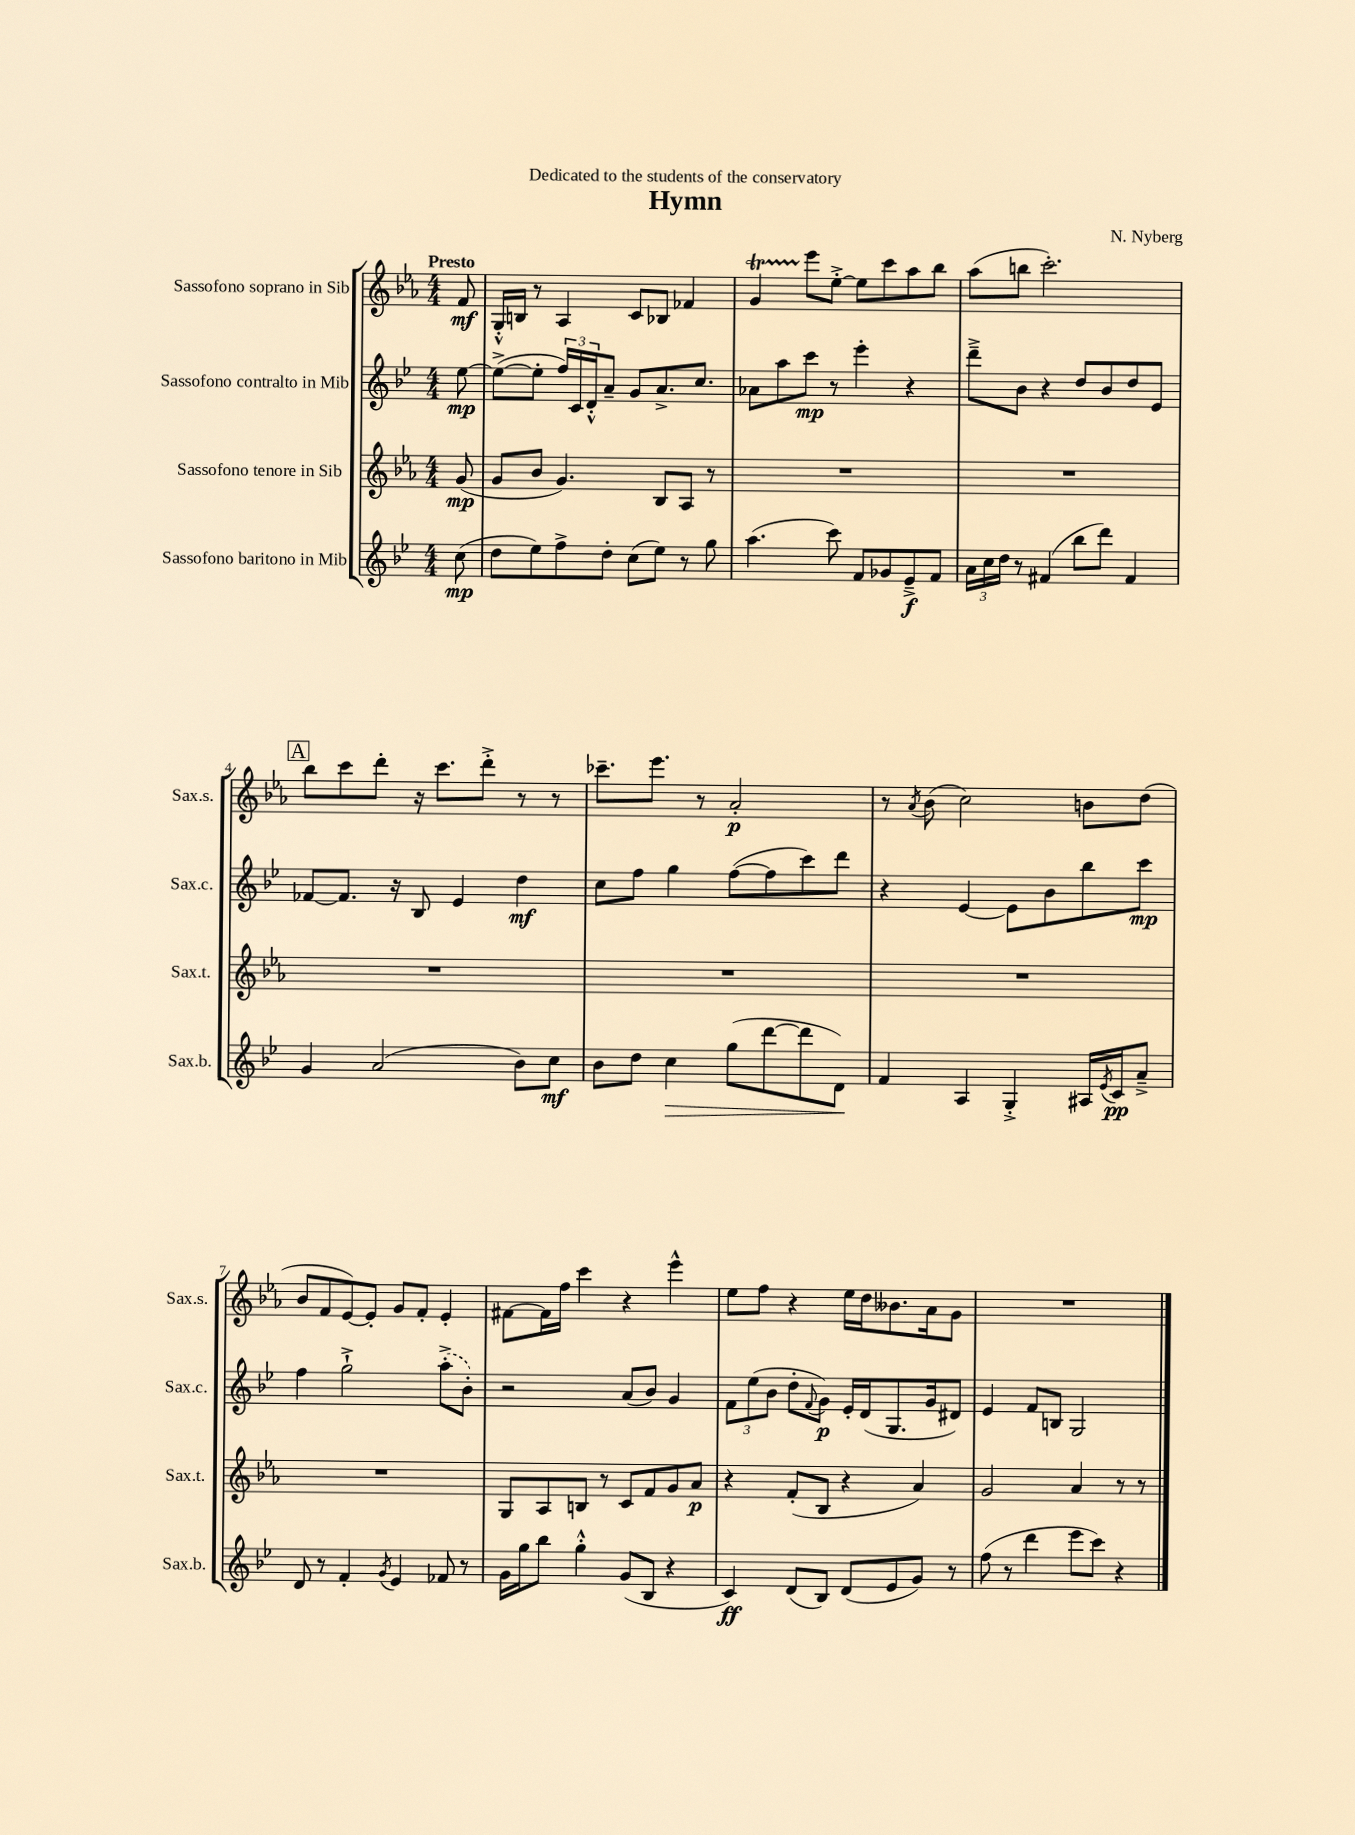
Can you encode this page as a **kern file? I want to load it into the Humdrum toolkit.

**kern	**dynam	**kern	**dynam	**kern	**dynam	**kern	**dynam
*part4	*part4	*part3	*part3	*part2	*part2	*part1	*part1
*staff4	*staff4	*staff3	*staff3	*staff2	*staff2	*staff1	*staff1
*I"Sassofono baritono in Mib	*	*I"Sassofono tenore in Sib	*	*I"Sassofono contralto in Mib	*	*I"Sassofono soprano in Sib	*
*I'Sax.b.	*	*I'Sax.t.	*	*I'Sax.c.	*	*I'Sax.s.	*
*clefG2	*	*clefG2	*	*clefG2	*	*clefG2	*
*k[b-e-]	*	*k[b-e-a-]	*	*k[b-e-]	*	*k[b-e-a-]	*
*M4/4	*	*M4/4	*	*M4/4	*	*M4/4	*
=	=	=	=	=	=	=	=
!	!	!	!	!	!	!LO:TX:a:B:t=Presto	!
(8cc\	mp	(8g/	mp	[8ee-\	mp	8f/	mf
=1	=1	=1	=1	=1	=1	=1	=1
8dd\L	.	8g/L	.	(8ee-^\L_	.	16G'^^/LL	.
.	.	.	.	.	.	16Bn/JJ	.
8ee-\)	.	8b-/J	.	8ee-'\J]	.	8r	.
8ff^\	.	4.g/)	.	24ff/LL)	.	4A-/	.
.	.	.	.	24c/	.	.	.
.	.	.	.	24d'^^/J	.	.	.
8dd'\J	.	.	.	8a~/J	.	.	.
(8cc\L	.	.	.	8g/L	.	8c/L	.
8ee-\J)	.	8B-/L	.	8.a^/	.	8B-X/J	.
8r	.	8A-/J	.	.	.	4f-X/	.
.	.	.	.	8.cc/J	.	.	.
8gg\	.	8r	.	.	.	.	.
=2	=2	=2	=2	=2	=2	=2	=2
(4.aa\	.	1r	.	8a-X\L	.	4gt/	.
.	.	.	.	8aa\	.	.	.
.	.	.	.	8ccc\J	mp	8eee-\L	.
8ccc\)	.	.	.	8r	.	[8ee-'^\J	.
8f/L	.	.	.	4eee-'\	.	8ee-\L]	.
8g-X/	.	.	.	.	.	8ccc\	.
8e-~^/	f	.	.	4r	.	8aa-\	.
8f/J	.	.	.	.	.	8bb-\J	.
=3	=3	=3	=3	=3	=3	=3	=3
24a\LL	.	1r	.	8ddd~^\L	.	(8aa-\L	.
24cc\	.	.	.	.	.	.	.
24dd\JJ	.	.	.	.	.	.	.
8r	.	.	.	8b-\J	.	8bbn\J	.
(4f#X/	.	.	.	4r	.	2.ccc'\)	.
8bb-\L	.	.	.	8dd/L	.	.	.
8ddd\J)	.	.	.	8b-/	.	.	.
4f#/	.	.	.	8dd/	.	.	.
.	.	.	.	8e-/J	.	.	.
!!LO:LB:g=z
!!LO:REH:place=s1:t=A
=4	=4	=4	=4	=4	=4	=4	=4
4g/	.	1r	.	[8f-X/L	.	8bb-\L	.
.	.	.	.	8.f-/J]	.	8ccc\	.
(2a/	.	.	.	.	.	8ddd'\J	.
.	.	.	.	16r	.	.	.
.	.	.	.	8B-/	.	16r	.
.	.	.	.	.	.	8.ccc\L	.
.	.	.	.	4e-/	.	.	.
.	.	.	.	.	.	8ddd'^\J	.
8b-\L)	.	.	.	4dd\	mf	8r	.
8cc\J	mf	.	.	.	.	8r	.
=5	=5	=5	=5	=5	=5	=5	=5
8b-\L	.	1r	.	8cc\L	.	8.ccc-X~\L	.
8dd\J	.	.	.	8ff\J	.	.	.
.	.	.	.	.	.	8.eee-\J	.
!	!LO:HP:b	!	!	!	!	!	!
4cc\	>	.	.	4gg\	.	.	.
.	.	.	.	.	.	8r	.
(8gg\L	.	.	.	([8ff\L	.	2a-'/	p
[8ddd\	.	.	.	8ff\]	.	.	.
8ddd\]	.	.	.	8ccc\)	.	.	.
8d\J)	.	.	.	8ddd\J	.	.	.
.	]	.	.	.	.	.	.
=6	=6	=6	=6	=6	=6	=6	=6
4f/	.	1r	.	4r	.	8r	.
.	.	.	.	.	.	8qa-/	.
.	.	.	.	.	.	(8b-\	.
4A/	.	.	.	[4e-/	.	2cc\)	.
4G'^/	.	.	.	8e-\L]	.	.	.
.	.	.	.	8b-\	.	.	.
16A#X/LL	.	.	.	8bb-\	.	8bn\L	.
8qe-/	.	.	.	.	.	.	.
16c/J	pp	.	.	.	.	.	.
8a~^/J	.	.	.	8ccc\J	mp	(8dd\J	.
!!LO:LB:g=z
=7	=7	=7	=7	=7	=7	=7	=7
8d/	.	1r	.	4ff\	.	8b-/L	.
8r	.	.	.	.	.	8f/	.
4f'/	.	.	.	2gg`^\	.	[8e-/)	.
.	.	.	.	.	.	8e-'/J]	.
8qg/	.	.	.	.	.	.	.
4e-/	.	.	.	.	.	8g/L	.
.	.	.	.	.	.	8f'/J	.
8f-X/	.	.	.	(8aa'^\L	.	4e-'/	.
8r	.	.	.	8b-'\J)	.	.	.
=8	=8	=8	=8	=8	=8	=8	=8
16g\LL	.	8G/L	.	2r	.	[8f#X\L	.
16gg\J	.	.	.	.	.	.	.
8bb-\J	.	8A-/	.	.	.	16f#\L]	.
.	.	.	.	.	.	16ff\JJ	.
4gg'^^\	.	8Bn/J	.	.	.	4ccc\	.
.	.	8r	.	.	.	.	.
(8g/L	.	8c/L	.	(8a/L	.	4r	.
8B-/J	.	8f/	.	8b-/J)	.	.	.
4r	.	8g/	.	4g/	.	4eee-^^\	.
.	.	8a-/J	p	.	.	.	.
=9	=9	=9	=9	=9	=9	=9	=9
4c/)	ff	4r	.	12f\L	.	8ee-\L	.
.	.	.	.	(12ee-\	.	.	.
.	.	.	.	.	.	8ff\J	.
.	.	.	.	12b-\J	.	.	.
(8d/L	.	(8f'/L	.	8dd'\L	.	4r	.
.	.	.	.	8qqf/	.	.	.
8B-/J)	.	8B-/J	.	8g\J)	p	.	.
(8d/L	.	4r	.	16e-'/LL	.	16ee-\LL	.
.	.	.	.	(16d/J	.	16dd\J	.
8e-/	.	.	.	8.G/	.	8.b--X\	.
8g/J)	.	4a-/)	.	.	.	.	.
.	.	.	.	16g/k	.	16a-\k	.
8r	.	.	.	8d#X/J)	.	8g\J	.
=10	=10	=10	=10	=10	=10	=10	=10
(8ff\	.	2g/	.	4e-/	.	1r	.
8r	.	.	.	.	.	.	.
4ddd\	.	.	.	8f/L	.	.	.
.	.	.	.	8Bn/J	.	.	.
8eee-\L	.	4a-/	.	2G/	.	.	.
8ccc\J)	.	.	.	.	.	.	.
4r	.	8r	.	.	.	.	.
.	.	8r	.	.	.	.	.
==	==	==	==	==	==	==	==
*-	*-	*-	*-	*-	*-	*-	*-
